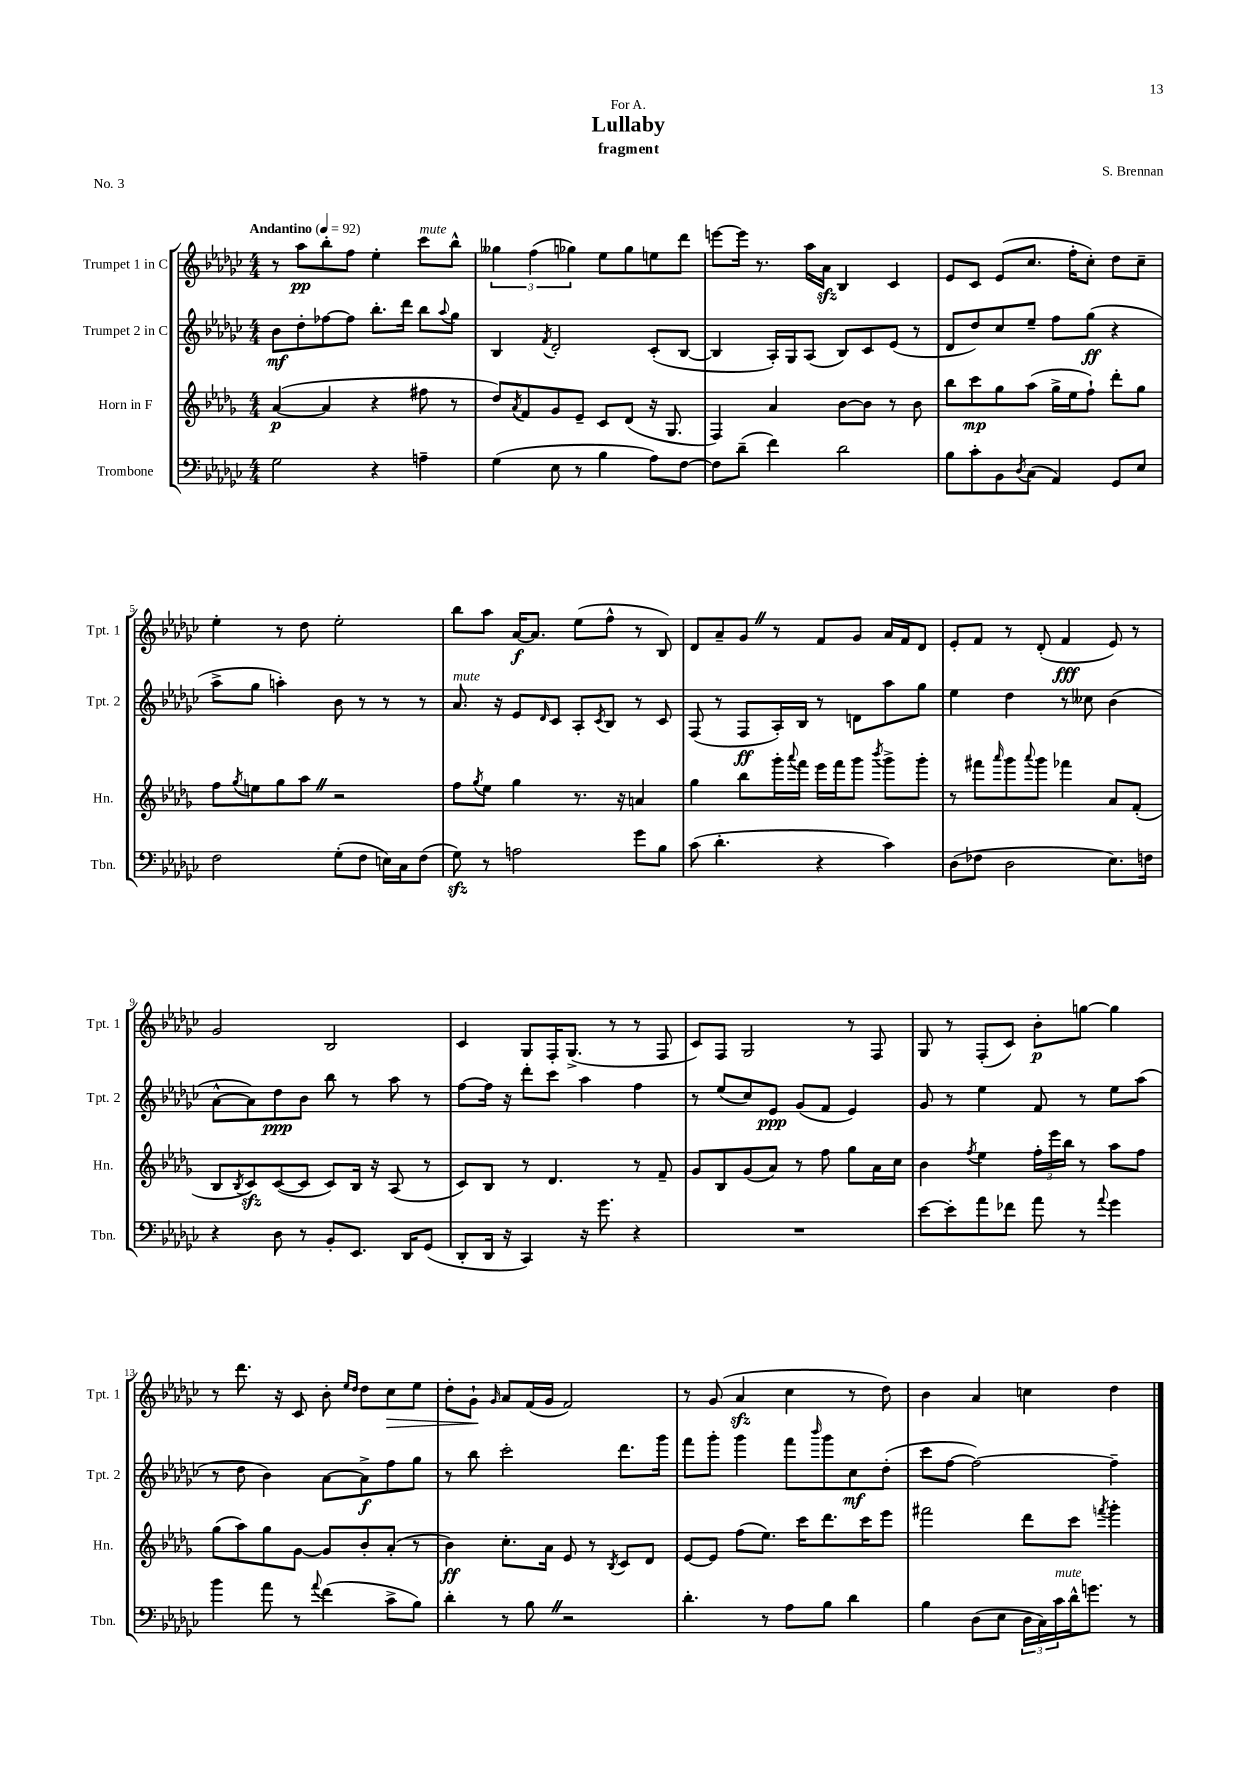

**kern	**kern	**dynam	**kern	**dynam	**kern	**dynam
*part4	*part3	*part3	*part2	*part2	*part1	*part1
*staff4	*staff3	*staff3	*staff2	*staff2	*staff1	*staff1
*I"Trombone	*I"Horn in F	*	*I"Trumpet 2 in C	*	*I"Trumpet 1 in C	*
*I'Tbn.	*I'Hn.	*	*I'Tpt. 2	*	*I'Tpt. 1	*
*clefF4	*clefG2	*	*clefG2	*	*clefG2	*
*k[b-e-a-d-g-c-]	*k[b-e-a-d-g-]	*	*k[b-e-a-d-g-c-]	*	*k[b-e-a-d-g-c-]	*
*M4/4	*M4/4	*	*M4/4	*	*M4/4	*
*MM92	*MM92	*	*MM92	*	*MM92	*
=1	=1	=1	=1	=1	=1	=1
!	!	!	!	!	!LO:TX:a:B:t=Andantino	!
2G-\	([4a-/	p	8b-\L	mf	8r	.
.	.	.	8dd-'\	.	8aa-\L	pp
.	4a-/]	.	[8ff-X\	.	8bb-'\	.
.	.	.	8ff-\J]	.	8ff\J	.
4r	4r	.	8.bb-'\L	.	4ee-'\	.
.	.	.	16ddd-\Jk	.	.	.
!	!	!	!	!	!LO:TX:a:i:t=mute	!
4An~\	8ff#X\	.	8bb-\L	.	8ccc-\L	.
.	.	.	8qqaa-/	.	.	.
.	8r	.	8gg-\J	.	8bb-^^\J	.
=2	=2	=2	=2	=2	=2	=2
(4G-\	8dd-/L)	.	4B-/	.	6gg--X\	.
.	8qa-/	.	.	.	.	.
.	8f/	.	.	.	.	.
.	.	.	.	.	(6ff\	.
.	.	.	8qf/	.	.	.
8E-\	8g-/	.	2d-'/	.	.	.
.	.	.	.	.	6gg-X\)	.
8r	8e-~/J	.	.	.	.	.
4B-\	8c/L	.	.	.	8ee-\L	.
.	(8d-/J	.	.	.	8gg-\	.
8A-\L)	16r	.	(8c-'/L	.	8een\	.
.	8.G-/	.	.	.	.	.
[8F\J	.	.	[8B-/J	.	8ddd-\J	.
=3	=3	=3	=3	=3	=3	=3
8F\L]	4F/)	.	4B-/]	.	[8eeen\L	.
(8d-~\J	.	.	.	.	16eee\Jk]	.
.	.	.	.	.	8.r	.
4f\)	4a-/	.	16A-'/LL)	.	.	.
.	.	.	16G-/J	.	.	.
.	.	.	(8A-/J	.	16aa-\LL	.
.	.	.	.	.	16a-zz\JJ	.
2d-\	[8b-\L	.	8B-/L)	.	4B-/	.
.	8b-\J]	.	8c-/	.	.	.
.	8r	.	(8e-/J	.	4c-/	.
.	8b-\	.	8r	.	.	.
=4	=4	=4	=4	=4	=4	=4
8B-\L	8bb-\L	.	8d-/L	.	8e-/L	.
8c-'\	8ccc\	mp	8dd-/)	.	8c-/J	.
8BB-\	8gg-\	.	8cc-/	.	(8e-/L	.
8qD-/	.	.	.	.	.	.
(8C-\J	(8aa-\J	.	8ee-~/J	.	8.cc-/J	.
4AA-/)	16gg-^\LL	.	8ff\L	.	.	.
.	16ee-\J	.	.	.	16ff'\KL	.
.	8ff`\J)	.	(8gg-\J	ff	8cc-'\J)	.
8GG-/L	8ddd-'\L	.	4r	.	8dd-\L	.
8E-/J	8gg-\J	.	.	.	8cc-~\J	.
!!LO:LB:g=z
=5	=5	=5	=5	=5	=5	=5
2F\	8ff\L	.	8aa-^\L	.	4ee-'\	.
.	8qgg-/	.	.	.	.	.
.	8een\	.	8gg-\J	.	.	.
.	8gg-\	.	4aan'\)	.	8r	.
.	8aa-Z\J	.	.	.	8dd-\	.
(8G-'\L	2r	.	8b-\	.	2ee-'\	.
8F\J	.	.	8r	.	.	.
16En\LL)	.	.	8r	.	.	.
16C-\J	.	.	.	.	.	.
(8F\J	.	.	8r	.	.	.
=6	=6	=6	=6	=6	=6	=6
!	!	!	!LO:TX:a:i:t=mute	!	!	!
8G-zz\)	8ff\L	.	8.a-/	.	8bb-\L	.
.	8qgg-/	.	.	.	.	.
8r	8ee-\J	.	.	.	8aa-\J	.
.	.	.	16r	.	.	.
2An\	4gg-\	.	8e-/L	.	[16a-/KL	f
.	.	.	.	.	8.a-/J]	.
.	.	.	16qqd-/	.	.	.
.	.	.	8c-/J	.	.	.
.	8.r	.	8A-'/L	.	(8ee-\L	.
.	.	.	8qc-/	.	.	.
.	.	.	8B-/J	.	8ff^^\J	.
.	16r	.	.	.	.	.
8g-\L	4an/	.	8r	.	8r	.
8B-\J	.	.	8c-/	.	8B-/)	.
=7	=7	=7	=7	=7	=7	=7
(8c-\	4gg-\	.	(8F/	.	8d-/L	.
4.d-'\	.	.	8r	.	8a-~/	.
.	8bb-\L	.	8F/L	ff	8g-Z/J	.
.	16ggg-'\L	.	16A-'/L)	.	8r	.
.	8qqaaa-/	.	.	.	.	.
.	16fff\JJ	.	16B-/JJ	.	.	.
4r	16eee-\LL	.	8r	.	8f/L	.
.	16fff\J	.	.	.	.	.
.	8ggg-\J	.	8dn\L	.	8g-/J	.
.	8qbbb-/	.	.	.	.	.
4c-\)	8ggg-^\L	.	8aa-\	.	16a-/LL	.
.	.	.	.	.	16f/J	.
.	8ggg-'\J	.	8gg-\J	.	8d-/J	.
=8	=8	=8	=8	=8	=8	=8
(8D-\L	8r	.	4ee-\	.	8e-'/L	.
8F-X\J	8fff#X\L	.	.	.	8f/J	.
.	16qqaaa-/	.	.	.	.	.
2D-\	8ggg-\	.	4dd-\	.	8r	.
.	8qqaaa-/	.	.	.	.	.
.	8ggg-\J	.	.	.	(8d-'/	.
.	4fff-X\	.	8r	.	4f/	fff
.	.	.	8cc--X\	.	.	.
8.E-\L)	8a-/L	.	(4b-\	.	8e-/)	.
.	(8f'/J	.	.	.	8r	.
16Fn\Jk	.	.	.	.	.	.
!!LO:LB:g=z
=9	=9	=9	=9	=9	=9	=9
4r	8B-/L	.	[8a-^^\L	.	2g-/	.
.	8qB-/	.	.	.	.	.
.	8czz/)	.	8a-\])	.	.	.
8D-\	([8c/	.	8dd-\	ppp	.	.
8r	8c/J]	.	8b-\J	.	.	.
8BB-'/L	8c/L)	.	8bb-\	.	2B-/	.
8.EE-/J	16B-/Jk	.	8r	.	.	.
.	16r	.	.	.	.	.
.	(8A-/	.	8aa-\	.	.	.
16DD-/KL	.	.	.	.	.	.
(8GG-/J	8r	.	8r	.	.	.
=10	=10	=10	=10	=10	=10	=10
8DD-'/L	8c/L)	.	[8ff\L	.	4c-/	.
16DD-/Jk	8B-/J	.	16ff\Jk]	.	.	.
16r	.	.	16r	.	.	.
4CC-/)	8r	.	8ddd-'\L	.	8G-/L	.
.	4.d-/	.	8ccc-\J	.	16F'/K	.
.	.	.	.	.	(8.G-^/J	.
16r	.	.	4aa-\	.	.	.
8.g-\	.	.	.	.	.	.
.	.	.	.	.	8r	.
4r	8r	.	4ff\	.	8r	.
.	8f~/	.	.	.	8F/	.
=11	=11	=11	=11	=11	=11	=11
1r	8g-/L	.	8r	.	8c-/L)	.
.	8B-/	.	(8ee-/L	.	8F/J	.
.	(8g-/	.	8cc-/)	.	2G-/	.
.	8a-/J)	.	8e-/J	ppp	.	.
.	8r	.	(8g-/L	.	.	.
.	8ff\	.	8f/J	.	.	.
.	8gg-\L	.	4e-/)	.	8r	.
.	16a-\L	.	.	.	8F/	.
.	16cc\JJ	.	.	.	.	.
=12	=12	=12	=12	=12	=12	=12
[8e-\L	4b-\	.	8g-/	.	8G-/	.
8e-'\]	.	.	8r	.	8r	.
.	8qff/	.	.	.	.	.
8a-\	4ee-\	.	4ee-\	.	(8F'/L	.
8f-X\J	.	.	.	.	8c-/J)	.
8a-\	24ff'\LL	.	8f/	.	8b-'\L	p
.	24eee-\	.	.	.	.	.
.	24bb-\JJ	.	.	.	.	.
8r	8r	.	8r	.	[8ggn\J	.
8qqa-/	.	.	.	.	.	.
4g-\	8aa-\L	.	8ee-\L	.	4gg\]	.
.	8ff\J	.	(8aa-\J	.	.	.
!!LO:LB:g=z
=13	=13	=13	=13	=13	=13	=13
4b-\	(8gg-\L	.	8r	.	8r	.
.	8aa-\)	.	8dd-\	.	8.ddd-\	.
8a-\	8gg-\	.	4b-\)	.	.	.
.	.	.	.	.	16r	.
8r	[8g-\J	.	.	.	8c-/	.
8qqa-/	.	.	.	.	.	.
(4f\	8g-/L]	.	[8a-\L	.	8b-'\	.
.	.	.	.	.	16qqee-/LL	.
.	.	.	.	.	16qqdd-/JJ	.
.	8b-'/	.	8a-^\]	f	8dd-\L	.
!	!	!	!	!	!	!LO:HP:b
8c-^\L	(8a-'/J	.	8ff\	.	8cc-\	>
8B-\J)	8r	.	8gg-\J	.	8ee-\J	.
=14	=14	=14	=14	=14	=14	=14
4d-'\	4b-\)	ff	8r	.	8dd-'\L	.
.	.	.	8bb-\	.	8g-`\J	.
.	.	.	.	.	16qqg-/	.
8r	8.cc'\L	.	2ccc-'\	.	8a-/L	]
8B-Z\	.	.	.	.	(16f/L	.
.	16a-\Jk	.	.	.	16g-/JJ	.
2r	8e-/	.	.	.	2f/)	.
.	8r	.	.	.	.	.
.	8qB-/	.	.	.	.	.
.	8c/L	.	8.ddd-\L	.	.	.
.	8d-/J	.	.	.	.	.
.	.	.	16ggg-\Jk	.	.	.
=15	=15	=15	=15	=15	=15	=15
4.d-'\	[8e-/L	.	8fff\L	.	8r	.
.	8e-/J]	.	8ggg-'\J	.	(8g-/	.
.	(8ff\L	.	4ggg-\	.	4a-zz/	.
8r	8.ee-\J)	.	.	.	.	.
8A-\L	.	.	8fff\L	.	4cc-\	.
.	16ccc\KL	.	.	.	.	.
.	.	.	16qqbbb-/	.	.	.
8B-\J	8.ddd-\	.	8ggg-\	.	.	.
4d-\	.	.	8cc-\	mf	8r	.
.	16ccc\K	.	.	.	.	.
.	8eee-\J	.	(8dd-'\J	.	8dd-\)	.
=16	=16	=16	=16	=16	=16	=16
4B-\	2fff#X\	.	8ccc-\L	.	4b-\	.
.	.	.	[8ff\J	.	.	.
(8D-\L	.	.	2ff\_)	.	4a-/	.
8E-\J	.	.	.	.	.	.
24D-\LL	8ddd-\L	.	.	.	4ccn\	.
24C-\)	.	.	.	.	.	.
!LO:TX:a:i:t=mute	!	!	!	!	!	!
24c-\	.	.	.	.	.	.
16d-^^\J	8ccc\J	.	.	.	.	.
8.gn\J	.	.	.	.	.	.
.	8qfffn/	.	.	.	.	.
.	4ggg-'\	.	4ff~\]	.	4dd-\	.
8r	.	.	.	.	.	.
==	==	==	==	==	==	==
*-	*-	*-	*-	*-	*-	*-
